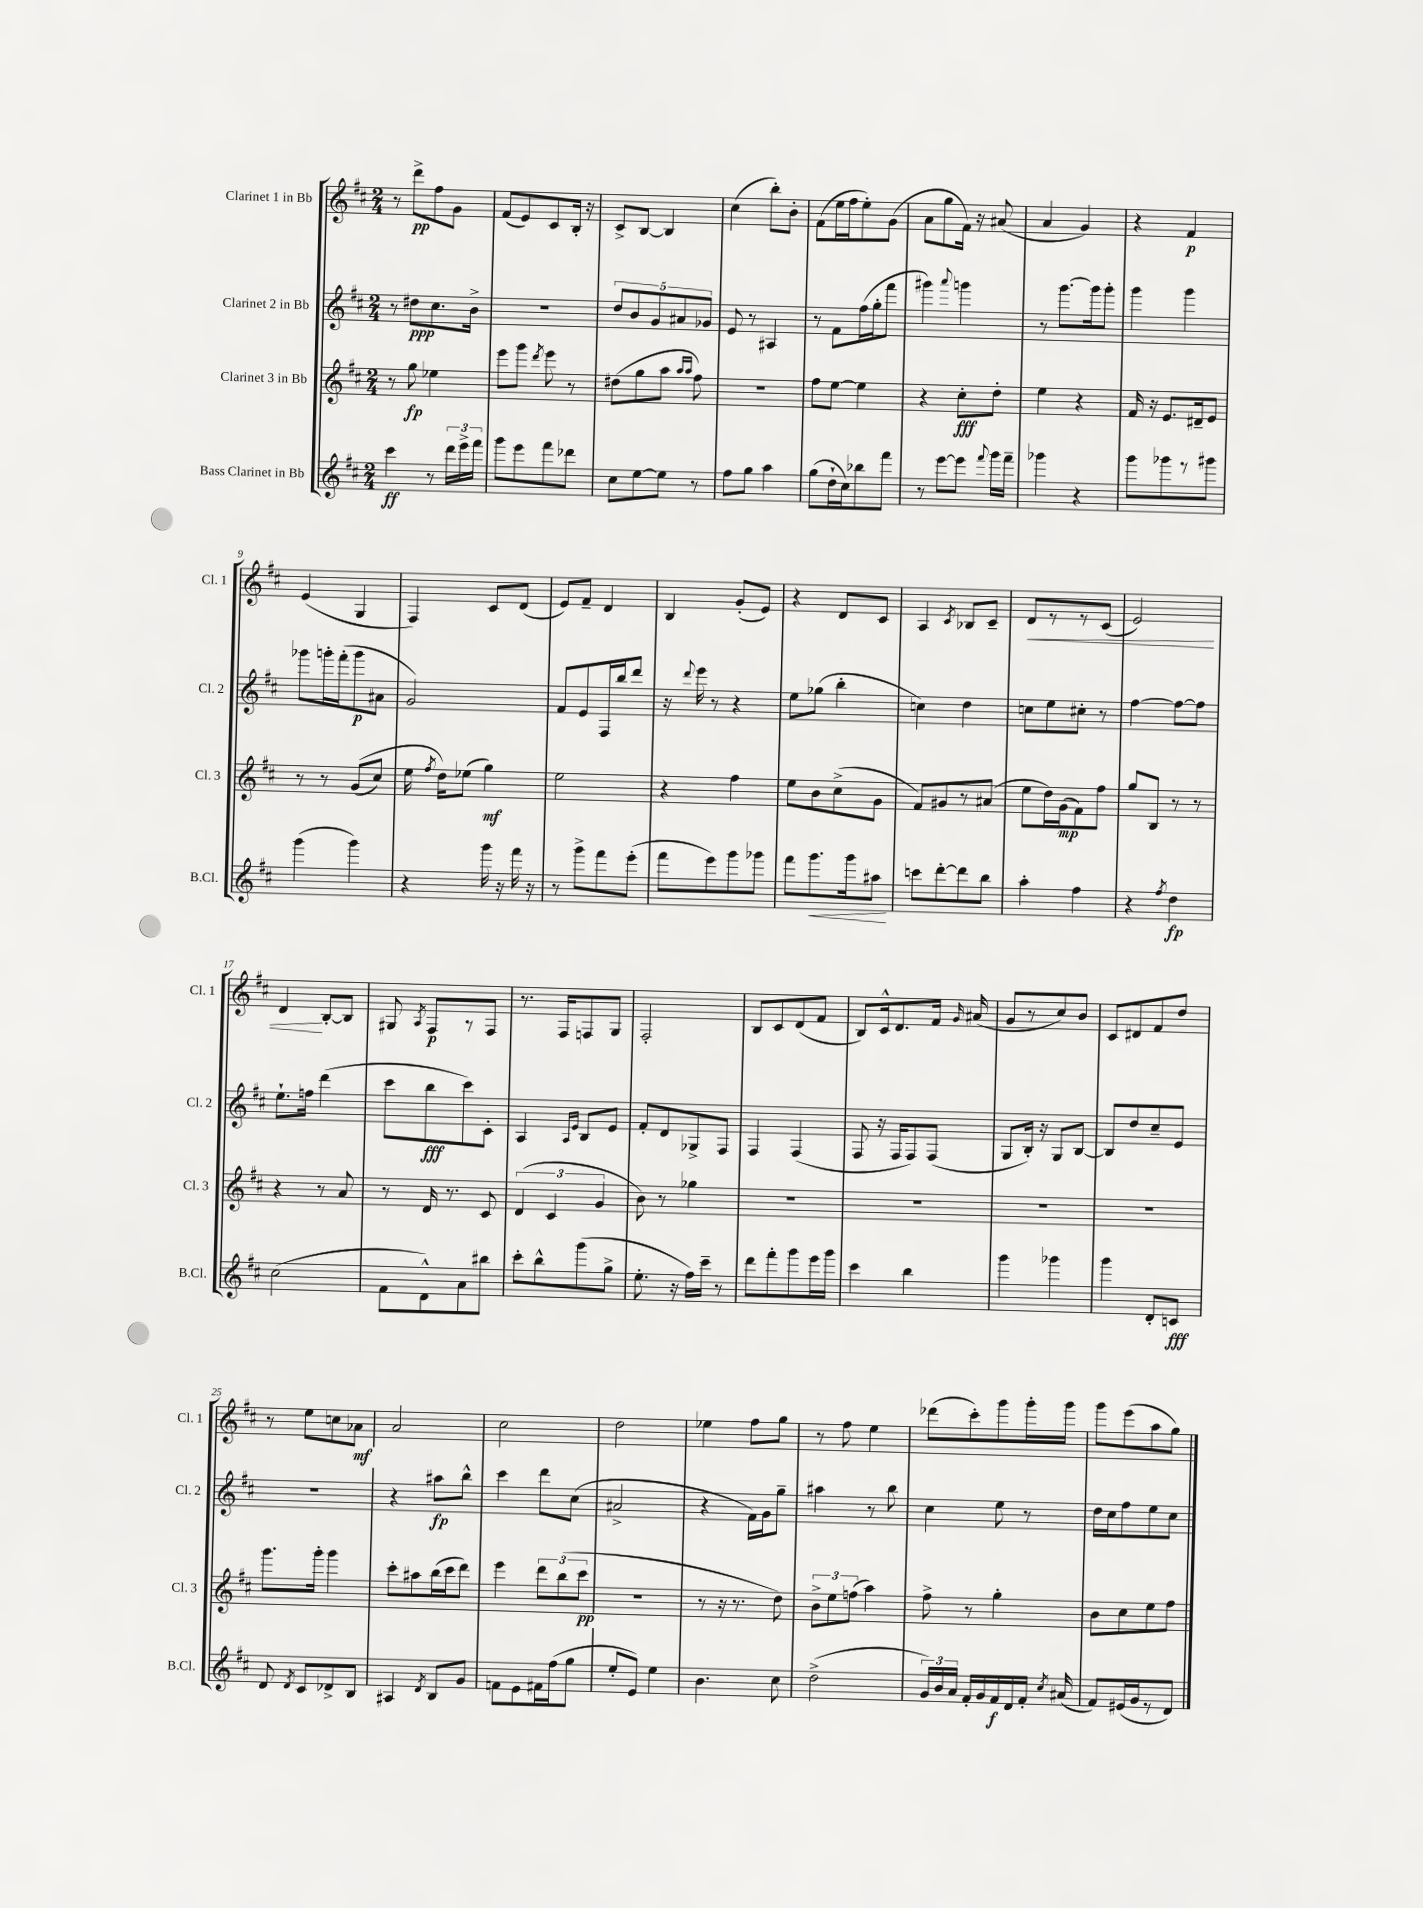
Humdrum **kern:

**kern	**kern	**kern	**kern
*staff4	*staff3	*staff2	*staff1
*clefG2	*clefG2	*clefG2	*clefG2
*k[f#c#]	*k[f#c#]	*k[f#c#]	*k[f#c#]
*M2/4	*M2/4	*M2/4	*M2/4
4ccc#	8r	8r	8r
.	8gg	8dd#	8ddd^
8r	4ee-	8.cc#	8ff#
24ddd	.	.	8g
24eee^	.	.	.
.	.	16b^	.
24fff#	.	.	.
=	=	=	=
8ggg	8eee	2r	(8f#
8eee	8ggg	.	8e)
.	8qddd	.	.
8fff#	8eee	.	8c#
8ddd-	8r	.	16B'
.	.	.	16r
=	=	=	=
8cc#	(8dd#	10dd	8c#^
.	.	10b	.
[8ee	8gg	.	[8B
.	.	10g	.
8ee]	8aa	.	4B]
.	.	10a#	.
.	16qqaa	.	.
.	16qqaa	.	.
8r	8ff#)	.	.
.	.	10g-	.
=	=	=	=
8ff#	2r	8e	(4cc#
8gg	.	8r	.
4aa	.	4A#	8bb')
.	.	.	8b'
=	=	=	=
(8gg	8ff#	8r	(8f#
16dd`	[8ee	8f#	16ee
16cc#)	.	.	16ff#
8bb-	4ee]	(16ff#	8ee')
.	.	16gg'	.
8fff#	.	8fff#	(8g
=	=	=	=
8r	4r	4ggg#)	8a
[8eee	.	.	8gg
.	.	8qqaaa	.
8eee]	8cc#'	4ggg	16f#)
.	.	.	16r
8qqfff#	.	.	.
16ggg	8dd'	.	(8a#
16fff#~	.	.	.
=	=	=	=
4ggg-	4ee	8r	4a
.	.	[8.ggg	.
4r	4r	.	4g)
.	.	16ggg]	.
.	.	8ggg'	.
=	=	=	=
8ggg	16f#	4ggg	4r
.	16r	.	.
8ggg-	8.e	.	.
8r	.	4ggg	4f#
.	16d#~	.	.
8ggg#	8e	.	.
=	=	=	=
(4ggg	8r	8ggg-	(4e
.	8r	16ggg'	.
.	.	(16fff#'	.
4ggg)	&((8g	8ggg	4G
.	8cc#)	8a#	.
=	=	=	=
4r	16ee	2g)	4F#)
.	8qff#	.	.
.	16dd&)	.	.
.	(8ee-	.	.
16ggg	4gg)	.	8c#
16r	.	.	.
16fff#	.	.	(8d
16r	.	.	.
=	=	=	=
8r	2ee	8f#	8e)
8ggg^	.	8e	8f#~
8fff#	.	16F#	4d
.	.	16bb	.
(8eee'	.	8ddd	.
=	=	=	=
8fff#	4r	16r	4B
.	.	8qqddd	.
.	.	16eee	.
8eee)	.	8r	.
8ggg	4ff#	4r	(8g'
8ggg-	.	.	8e)
=	=	=	=
8fff#	8ee	8ee	4r
8.ggg	8b	(8gg-	.
.	(8cc#^	4bb'	8d
16ggg	.	.	.
8aa#	8g	.	8c#
=	=	=	=
8ccc	8f#)	4cc)	4A
[8ddd'	8g#	.	.
.	.	.	8qc#
8ddd]	8r	4dd	8B-
8bb	(8a#	.	8c#~
=	=	=	=
4aa'	8ee	8cc	8d
.	16dd)	8ee	8r
.	(16g	.	.
4ff#	8f#)	8cc#'	8r
.	8ff#	8r	(8c#
=	=	=	=
4r	8gg	[4ff#	2e)
.	8B	.	.
8qff#	.	.	.
4dd	8r	8ff#_	.
.	8r	8ff#]	.
=	=	=	=
(2cc#	4r	8.ee`	4d
.	.	16ff	.
.	8r	(4ddd	[8B'
.	8a	.	8B]
=	=	=	=
8f#	8r	8ccc#	8G#
.	.	.	8qA
8d^^)	16d	8bb	8F#
.	8.r	.	.
8a	.	8ccc#)	8r
8bb#	8c#	8c#'	8F#
=	=	=	=
8ccc#'	(6d	4A	8.r
8bb^^	.	.	.
.	6c#	.	.
.	.	.	16F#
.	.	16qqA	.
.	.	16qqe	.
(8ggg	.	8B	8F
.	6g	.	.
8gg^	.	8e	8G
=	=	=	=
8.ee'	8b)	8f#'	2F#'
.	8r	8d	.
16r	.	.	.
16ff#)	4gg-	8G-^	.
16ccc#~	.	.	.
8r	.	8F#	.
=	=	=	=
8ddd	2r	4F#	8B
8fff#'	.	.	8c#
8ggg	.	(4F#	(8d
16eee	.	.	8f#
16ggg	.	.	.
=	=	=	=
4ccc#	2r	8F#	8B)
.	.	16r	16c#^^
.	.	16F#	8.d
4bb	.	8F#)	.
.	.	(8F#	16f#
.	.	.	16qqg
.	.	.	(16a#
=	=	=	=
4ggg	2r	8G	8g
.	.	16B')	8r
.	.	16r	.
4ggg-	.	8G	8cc#)
.	.	[8B	8b
=	=	=	=
4ggg	2r	8B]	8c#
.	.	8dd	8d#
8d'	.	8cc#~	8f#
8c	.	8e	8dd
=	=	=	=
8d	8.ggg	2r	8r
8qd	.	.	.
8c#	.	.	8ee
.	16ggg'	.	.
8d-^	4ggg	.	8cc
8B	.	.	8a-
=	=	=	=
4A#	8ccc#'	4r	2a
.	8aa#	.	.
8qd	.	.	.
8B	(16bb	8aa#	.
.	16ccc#	.	.
8g	8ddd)	8bb^^	.
=	=	=	=
8f	4eee	4ccc#	2cc#
8e	.	.	.
16f#	12ddd	8ddd	.
(16ff#	.	.	.
.	(12bb	.	.
8gg	.	(8cc#	.
.	12ccc#	.	.
=	=	=	=
8ee'	2r	2a#^	2dd
8e)	.	.	.
4ee	.	.	.
=	=	=	=
4.b	8r	4r	4ee-
.	16r	.	.
.	8.r	.	.
.	.	16f#)	8ff#
.	.	16g	.
8cc#	8dd)	8gg~	8gg
=	=	=	=
(2dd^	12b^	4aa#	8r
.	12ee	.	.
.	.	.	8ff#
.	(12ff	.	.
.	4aa)	8r	4ee
.	.	8bb	.
=	=	=	=
24g)	8ff#^	4cc#	(8ddd-
24b	.	.	.
24a	.	.	.
16f#'	8r	.	8ccc#')
16g	.	.	.
16f#	4gg'	8ee	8ggg
16d	.	.	.
16f#'	.	8r	16ggg'
8qcc#	.	.	.
(16a#	.	.	16ggg
=	=	=	=
8f#)	8b	16dd	8ggg
.	.	16cc#	.
(16e#	8cc#	8ff#	(8eee
16g	.	.	.
8r	8ee	8ee	8aa
8d)	8ff#	8cc#	8gg)
==	==	==	==
*-	*-	*-	*-
